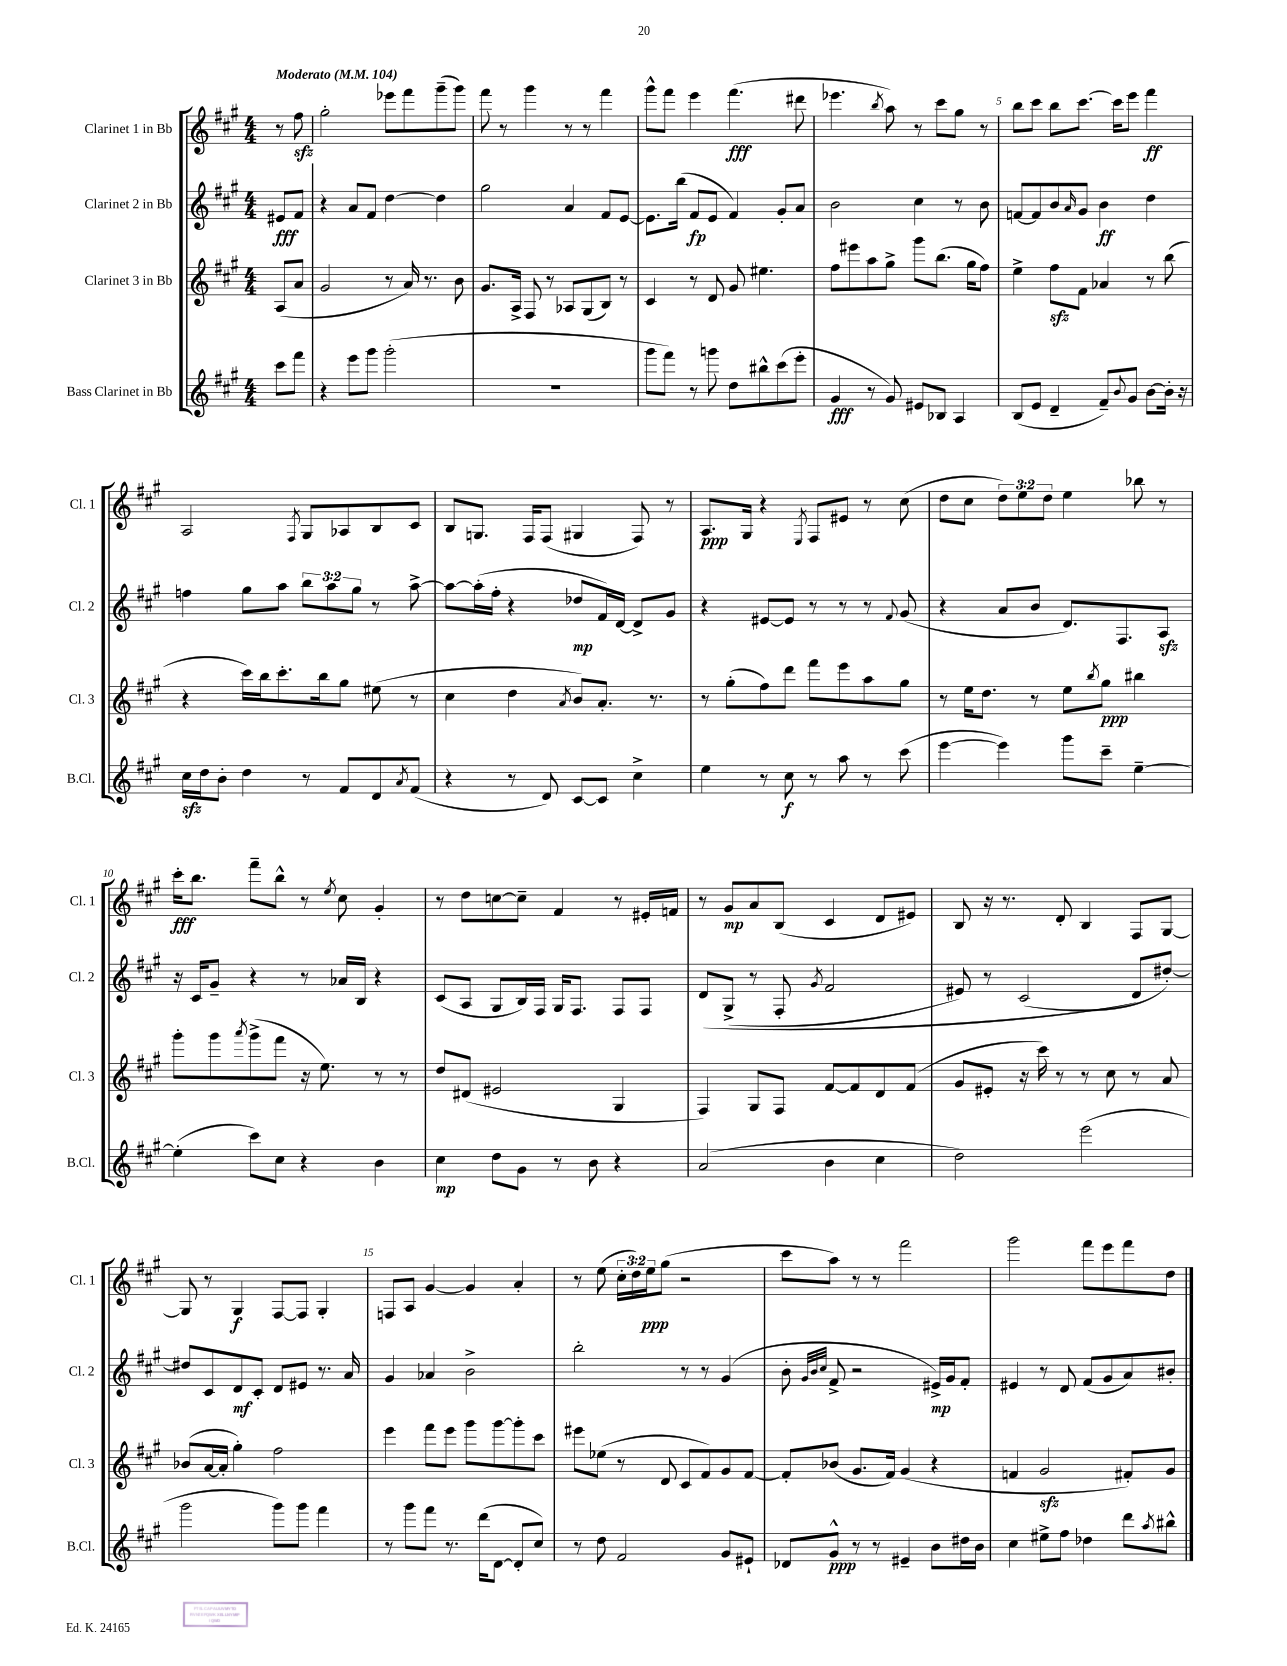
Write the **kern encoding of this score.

**kern	**kern	**kern	**kern
*staff4	*staff3	*staff2	*staff1
*clefG2	*clefG2	*clefG2	*clefG2
*k[f#c#g#]	*k[f#c#g#]	*k[f#c#g#]	*k[f#c#g#]
*M4/4	*M4/4	*M4/4	*M4/4
*MM104	*MM104	*MM104	*MM104
8ccc#	(8A	8e#	8r
8fff#	8a	8f#	8ff#
=	=	=	=
4r	2g#	4r	2gg#'
8eee	.	8a	.
8ggg#	.	8f#	.
(2ggg#'	8r	[4dd	8eee-
.	16a)	.	8fff#
.	8.r	.	.
.	.	4dd]	(8ggg#~
.	8b	.	8ggg#)
=	=	=	=
1r	8.g#	2gg#	8fff#
.	.	.	8r
.	16A^	.	.
.	8F#	.	4ggg#
.	8r	.	.
.	8A-	4a	8r
.	(8G#	.	8r
.	8B)	8f#	4fff#
.	8r	[8e	.
=	=	=	=
8ggg#	4c#	8.e]	8ggg#^^
8fff#)	.	.	8fff#
.	.	(16bb	.
8r	8r	8f#	4eee
8ggg	8d	8e	.
8dd	8g#	4f#)	(4.fff#
8bb#^^	4.ee#	.	.
(8ccc#	.	8g#'	.
8eee'	.	8a	8ddd#
=	=	=	=
4g#	8ff#	2b	4.eee-
.	8eee#	.	.
8r	8aa	.	.
.	.	.	8qbb
8g#)	8gg#^	.	8aa)
8e#	8ggg#	4cc#	8r
8B-	(8.bb	.	8ccc#
4A	.	8r	8gg#
.	16gg#	.	.
.	8ff#)	8b	8r
=	=	=	=
(8B	4ee^	[8f	8bb
8e	.	8f]	8ccc#
4d~	8ff#	8b	8bb
.	.	16qqa	.
.	8f#	8g#	[8.ccc#
8f#~)	4a-	4b	.
.	.	.	16ccc#]
8qqb	.	.	.
8g#	.	.	8eee
[8b	8r	4dd	4fff#
16b']	(8bb	.	.
16r	.	.	.
=	=	=	=
16cc#	4r	4ff	2A
16dd	.	.	.
8b'	.	.	.
4dd	16ccc#)	8gg#	.
.	16bb	.	.
.	8.ccc#'	8aa	.
.	.	.	8qF#
8r	.	12bb	8G#
.	16bb	.	.
.	.	12aa	.
8f#	8gg#	.	8A-
.	.	12gg#	.
8d	(8ee#	8r	8B
8qa	.	.	.
(8f#	8r	[8aa^	8c#
=	=	=	=
4r	4cc#	8aa_	8B
.	.	(16aa']	8.G
.	.	16ff#'	.
8r	4dd	4r	.
.	.	.	16F#
8d)	.	.	(8F#
.	8qa	.	.
[8c#	8b)	8dd-	4G#
8c#]	8.a'	16f#)	.
.	.	[16d	.
4cc#^	.	8d^]	8F#)
.	8.r	.	.
.	.	8g#	8r
=	=	=	=
4ee	8r	4r	8.A
.	(8gg#'	.	.
.	.	.	16G#
8r	8ff#)	[8e#	4r
8cc#	8ddd	8e#]	.
.	.	.	8qE
8r	8fff#	8r	8F#
8aa	8eee	8r	8e#
8r	8aa	8r	8r
.	.	8qqf#	.
(8ccc#	8gg#	(8g#	(8cc#
=	=	=	=
[4eee	8r	4r	8dd
.	16ee	.	8cc#
.	8.dd	.	.
4eee])	.	8a	12dd)
.	.	.	12ee
.	8r	8b	.
.	.	.	12dd
8ggg#	8ee	8.d)	4ee
.	8qbb	.	.
8ccc#~	8gg#	.	.
.	.	8.F#	.
[4ee~	4bb#	.	8bb-
.	.	8A	8r
=	=	=	=
(4ee']	8ggg#'	16r	16ccc#'
.	.	16c#	8.bb
.	8ggg#	8g#~	.
.	8qaaa	.	.
8ccc#)	(8ggg#^	4r	8fff#~
8cc#	8fff#	.	8bb^^
4r	16r	8r	8r
.	8.ee)	.	.
.	.	.	8qee
.	.	16a-	8cc#
.	.	16B	.
4b	8r	4r	4g#'
.	8r	.	.
=	=	=	=
4cc#	8dd	(8c#	8r
.	(8d#	8A	8dd
8dd	2e#	8G#	[8cc
8g#	.	16B)	8cc~]
.	.	16F#	.
8r	.	16G#	4f#
.	.	8.F#	.
8b	.	.	.
4r	4G#	8F#	8r
.	.	8F#	16e#'
.	.	.	16f
=	=	=	=
(2a	4F#)	&(8d	8r
.	.	(8G#^	8g#
.	8G#	8r	8a
.	8F#	8F#'	(8B
.	.	8qg#	.
4b	[8f#	2f#	4c#
.	8f#]	.	.
4cc#	8d	.	8d
.	(8f#	.	8e#)
=	=	=	=
2dd)	8g#	8e#)	8B
.	8e#'	8r	16r
.	.	.	8.r
.	16r	(2c#	.
.	16ccc#)	.	.
.	8r	.	8d'
(2eee	8r	.	4B
.	8cc#	.	.
.	8r	8d&)	8F#
.	8a	[8dd#')	[8G#
=	=	=	=
2ggg#	(8b-	8dd#]	8G#]
.	[16a	8c#	8r
.	16a']	.	.
.	4gg#')	8d	4G#
.	.	8c#'	.
8ggg#)	2ff#	8d	[8F#
8ggg#	.	8e#	8F#]
4fff#	.	8.r	4G#'
.	.	16a	.
=	=	=	=
8r	4eee	4g#	8F
8ggg#	.	.	8A
8fff#	8fff#	4a-	[4g#
8.r	8eee	.	.
.	8ggg#	2b^	4g#]
(16ddd	.	.	.
[8d	[8ggg#	.	.
8d']	8ggg#']	.	4a'
8cc#)	8ccc#	.	.
=	=	=	=
8r	8eee#	2bb'	8r
8dd	(8ee-	.	(8ee
2f#	8r	.	24cc#'
.	.	.	24dd)
.	.	.	24ee
.	8d	.	(8gg#
.	8c#	8r	2r
.	8f#)	8r	.
8g#	8g#	(4g#	.
8e#`	[8f#	.	.
=	=	=	=
8d-	8f#']	8b'	8ccc#
.	.	32qqg#	.
.	.	32qqb	.
.	.	32qqcc#	.
8g#^^	(8b-	8f#^	8aa)
8r	8.g#	2r	8r
8r	.	.	8r
.	16f#)	.	.
4e#~	(4g#	.	2fff#
8b	4r	16e#^)	.
.	.	16g#	.
16dd#	.	8f#'	.
16b	.	.	.
=	=	=	=
4cc#	4f	4e#	2ggg#
8ee#^	2g#	8r	.
8ff#	.	8d	.
4dd-	.	(8f#	8fff#
.	.	8g#	8eee
8ddd	8f#')	8a)	8fff#
8qaa	.	.	.
8bb#^^	8g#	8b#'	8dd
==	==	==	==
*-	*-	*-	*-
